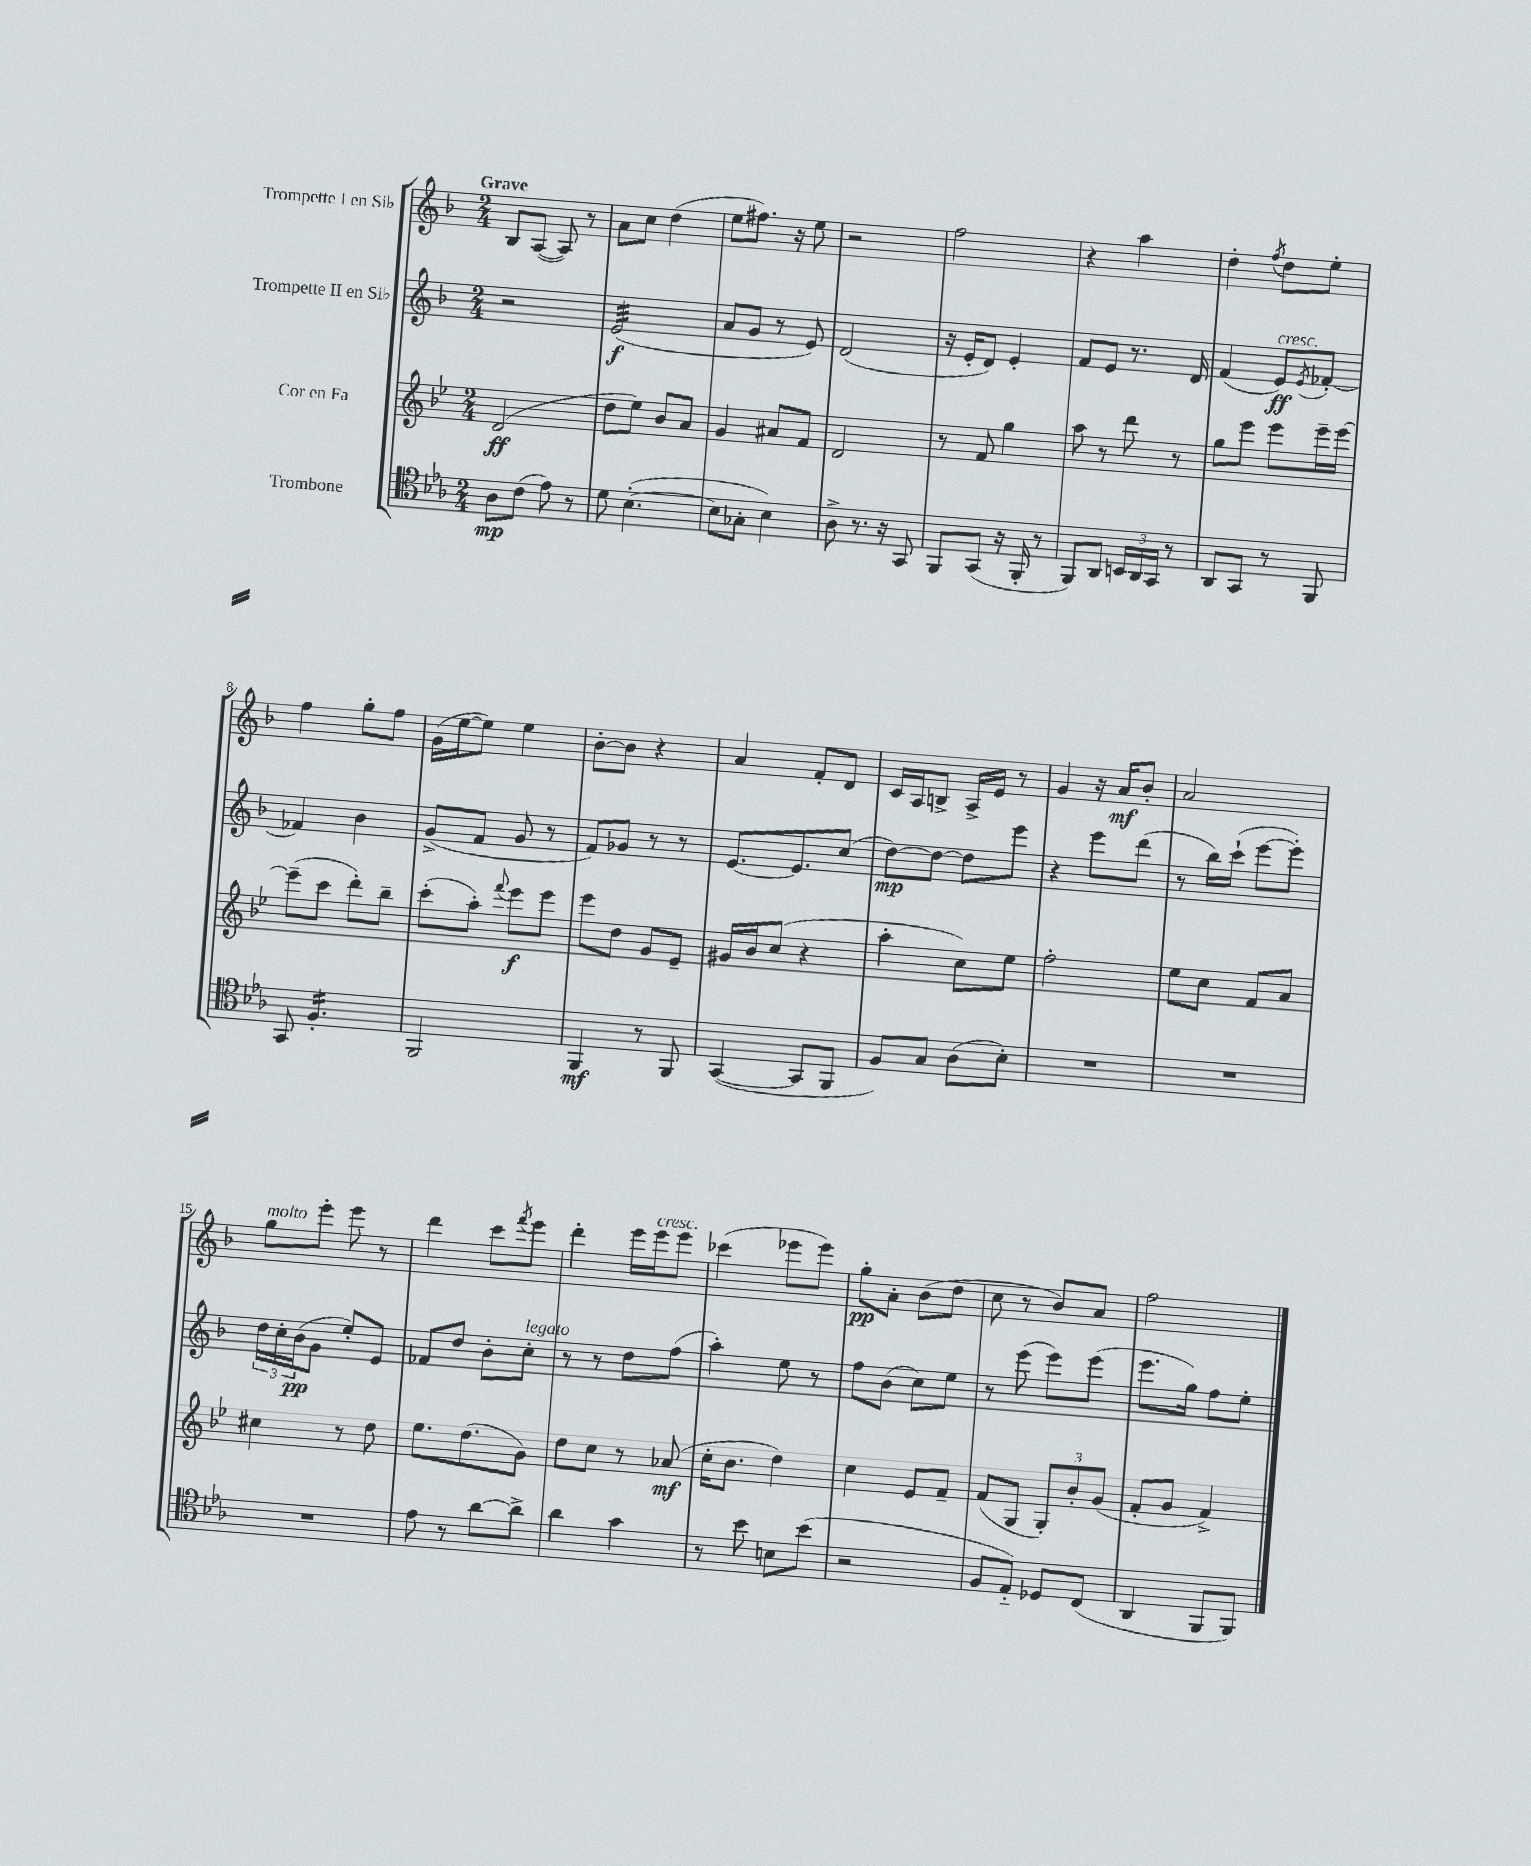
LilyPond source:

<<
\new StaffGroup <<
\new Staff = "s0" \with { instrumentName = "Trompette I en Sib" } {
    \clef treble \key f \major \numericTimeSignature \time 2/4 \tempo "Grave"
    bes8 a8~( a8) r8 |
    a'8 c''8 d''4( |
    e''8 fis''8.) r16 e''8 |
    r2 |
    f''2 |
    r4 a''4 |
    d''4-. \acciaccatura { f''8 } d''8 e''8-. |
    f''4 g''8-. f''8 |
    g'16( e''16~ e''8) e''4 |
    bes'8~-. bes'8 r4 |
    a'4 f'8-. d'8 |
    c'16 a16 b8-> a16-> e'16 r8 |
    g'4 r16 a'16\mf bes'8-. |
    a'2 |
    g''8^\markup { \italic "molto" } e'''8-. e'''8 r8 |
    d'''4 c'''8 \acciaccatura { f'''8 } e'''8 |
    d'''4-. e'''16 e'''16^\markup { \italic "cresc." } e'''8 |
    ces'''4( ees'''8 ees'''8) |
    g''8-.\pp a'8-. bes'8( d''8 |
    c''8 r8 bes'8) a'8 |
    f''2 \bar "|." |
}
\new Staff = "s1" \with { instrumentName = "Trompette II en Sib" } {
    \clef treble \key f \major \numericTimeSignature \time 2/4
    r2 |
    e'2:32\f( |
    a'8 g'8 r8 e'8) |
    d'2( |
    r16 e'16-. d'8) e'4-. |
    f'8 e'8 r8. d'16 |
    f'4( e'8\ff^\markup { \italic "cresc." }) \acciaccatura { e'8 } fes'8~-. |
    fes'4 bes'4 |
    g'8->( f'8 g'8 r8 |
    f'8) ges'8 r8 r8 |
    e'8.~ e'8. c''8( |
    d''8~\mp) d''8~ d''8 e'''8 |
    r4 e'''8 d'''8( |
    r8 bes''16) c'''16-!( e'''8~ e'''8-.) |
    \tuplet 3/2 { d''16 c''16-. bes'16\pp( } g'8 e''8-.) e'8 |
    fes'8 d''8 bes'8-. c''8-.^\markup { \italic "legato" } |
    r8 r8 d''8 f''8( |
    a''4-.) e''8 r8 |
    f''8 bes'8( c''8) e''8 |
    r8 e'''8( e'''8) e'''8( |
    e'''8. g''16) f''8 e''8-. \bar "|." |
}
\new Staff = "s2" \with { instrumentName = "Cor en Fa" } {
    \clef treble \key bes \major \numericTimeSignature \time 2/4
    d'2\ff( |
    d''8 ees''8) bes'8 a'8 |
    g'4 ais'8 f'8 |
    d'2 |
    r8 f'8 g''4 |
    a''8 r8 d'''8 r8 |
    g''8 ees'''8 ees'''8 ees'''16-- ees'''16~ |
    ees'''8--( c'''8 d'''8-.) bes''8-- |
    c'''8-.( a''8-.) \appoggiatura { f'''8 } ees'''8\f ees'''8 |
    ees'''8 d''8 g'8 ees'8-- |
    gis'16 bes'16 c''8( r4 |
    a''4-. c''8) ees''8 |
    f''2-. |
    ees''8 c''8 f'8 a'8 |
    cis''4 r8 d''8 |
    ees''8. d''8.( g'8) |
    d''8 c''8 r8 aes'8\mf( |
    c''16-. bes'8. d''4) |
    c''4 ees'8 f'8-- |
    f'8( g8 \tuplet 3/2 { g8-.) bes'8-. g'8( } |
    f'8-. g'8 f'4->) \bar "|." |
}
\new Staff = "s3" \with { instrumentName = "Trombone" } {
    \clef tenor \key ees \major \numericTimeSignature \time 2/4
    aes8\mp c'8( ees'8) r8 |
    d'8 bes4.~-.( |
    bes8 ges8-. bes4) |
    aes8-> r8. r16 g,8 |
    f,8 g,8( r16 f,16-. r8 |
    f,8) aes,8 \tuplet 3/2 { b,16 aes,16 g,16 } r8 |
    aes,8 g,8 r8 f,8 |
    g,8 f4.:16-. |
    f,2 |
    f,4\mf r8 f,8 |
    g,4~( g,8 f,8 |
    f8) g8 aes8( bes8-.) |
    R2 |
    R2 |
    R2 |
    ees'8 r8 aes'8~ aes'8-> |
    aes'4 g'4 |
    r8 bes'8 b8 bes'8( |
    r2 |
    f8 ees8-_) des8 c8( |
    aes,4 f,8 f,8) \bar "|." |
}
>>
>>
